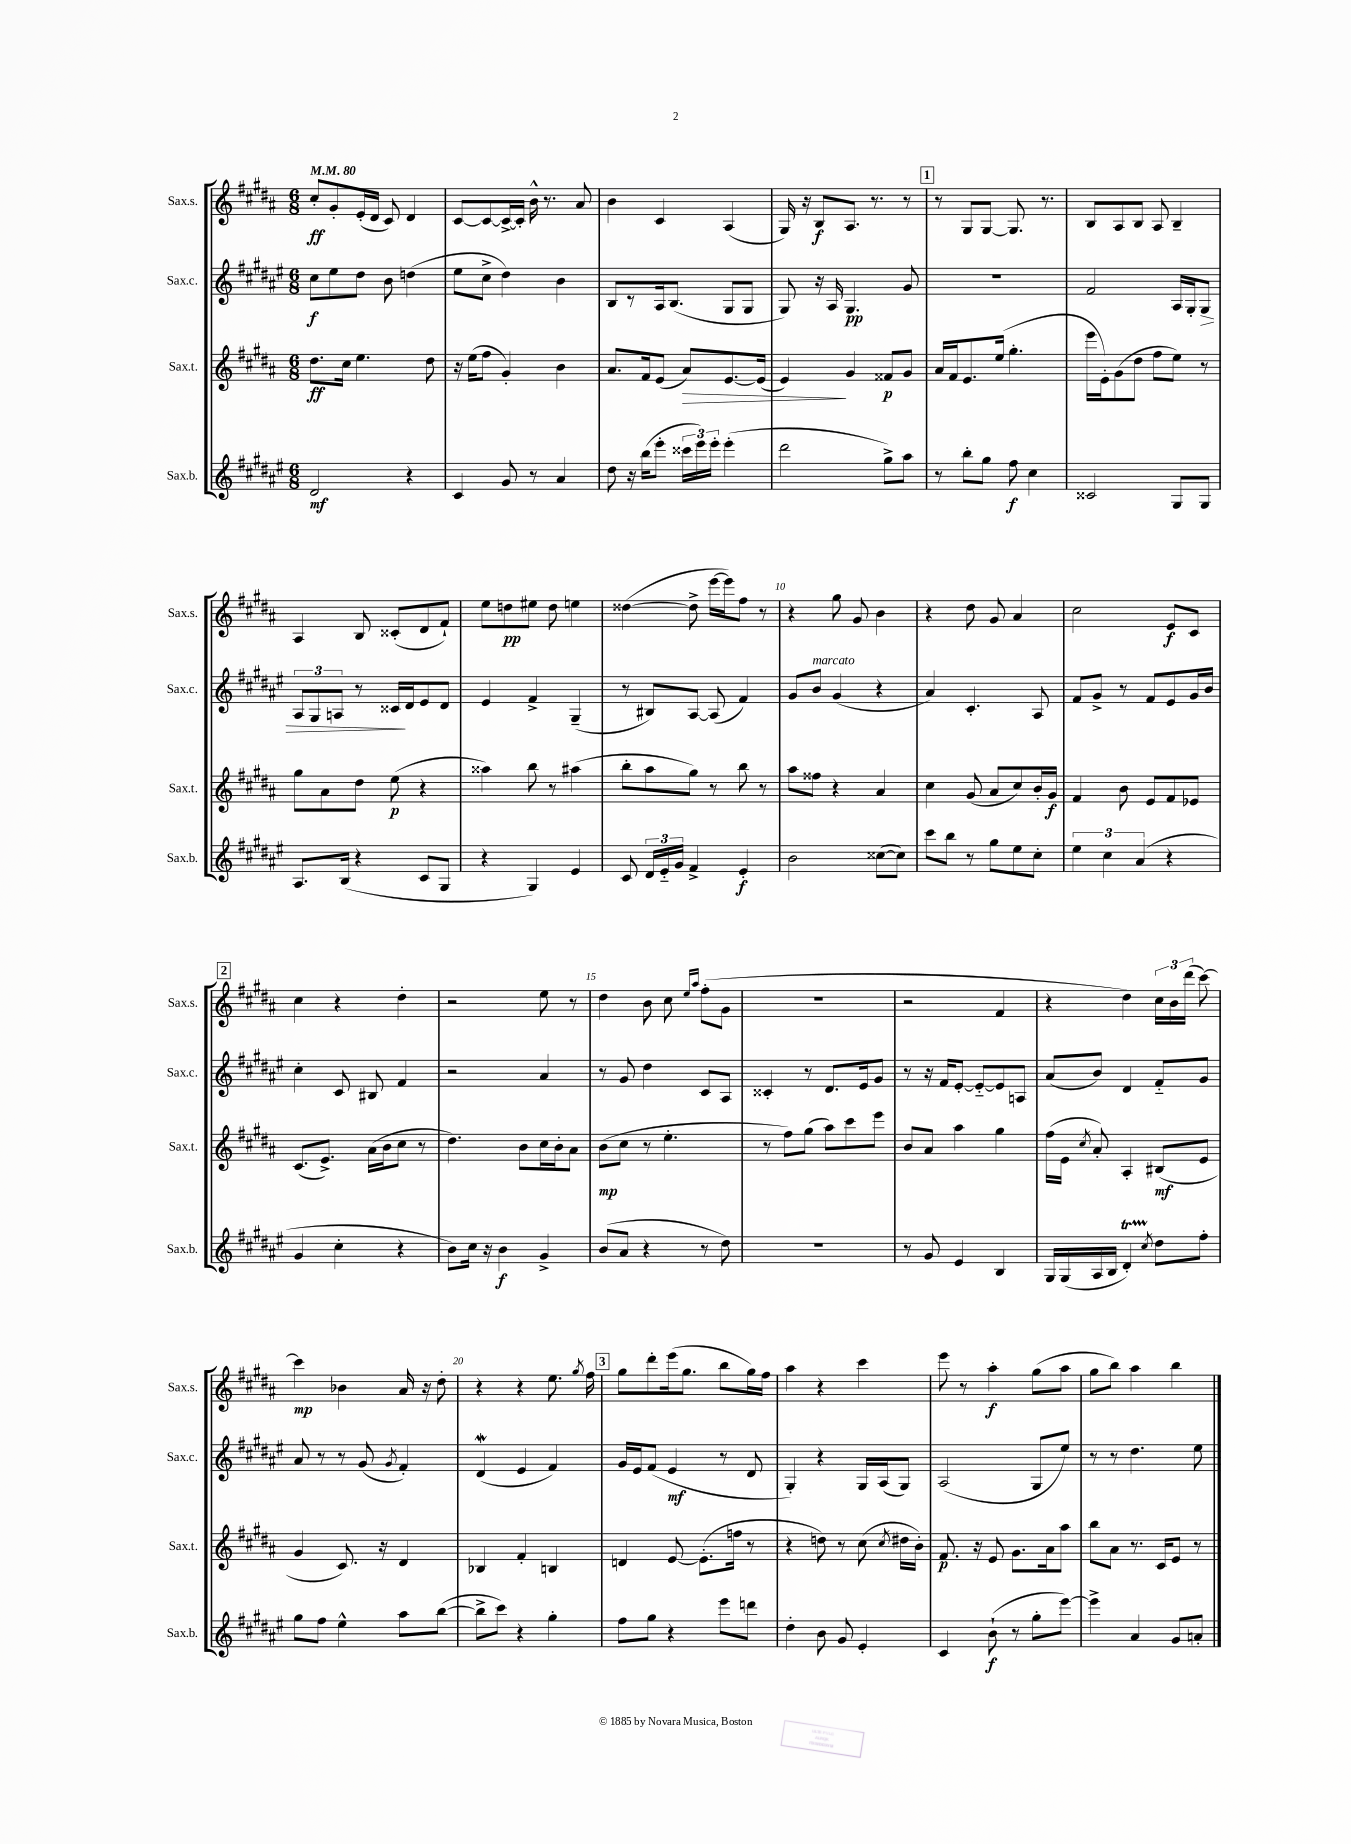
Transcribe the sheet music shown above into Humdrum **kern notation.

**kern	**dynam	**kern	**dynam	**kern	**dynam	**kern	**dynam
*part4	*part4	*part3	*part3	*part2	*part2	*part1	*part1
*staff4	*staff4	*staff3	*staff3	*staff2	*staff2	*staff1	*staff1
*I"Sax.b.	*	*I"Sax.t.	*	*I"Sax.c.	*	*I"Sax.s.	*
*I'Sax.b.	*	*I'Sax.t.	*	*I'Sax.c.	*	*I'Sax.s.	*
*clefG2	*	*clefG2	*	*clefG2	*	*clefG2	*
*k[f#c#g#d#a#e#]	*	*k[f#c#g#d#a#]	*	*k[f#c#g#d#a#e#]	*	*k[f#c#g#d#a#]	*
*M6/8	*	*M6/8	*	*M6/8	*	*M6/8	*
*MM80	*	*MM80	*	*MM80	*	*MM80	*
=1	=1	=1	=1	=1	=1	=1	=1
2d#/	mf	8.dd#\L	ff	8cc#\L	f	8cc#'/L	ff
.	.	.	.	8ee#\	.	8g#'/	.
.	.	16cc#\Jk	.	.	.	.	.
.	.	4.ee\	.	8dd#\J	.	(16e'/L	.
.	.	.	.	.	.	16d#/JJ	.
.	.	.	.	8b\	.	8c#/)	.
4r	.	.	.	(4ddn\	.	4d#/	.
.	.	8dd#\	.	.	.	.	.
=2	=2	=2	=2	=2	=2	=2	=2
4c#/	.	16r	.	8ee#\L	.	[8c#/L	.
.	.	(16ee\KL	.	.	.	.	.
.	.	8ff#\J	.	8cc#^\J	.	8c#/_	.
8g#/	.	4g#'/)	.	4dd#\)	.	16c#^/L_	.
.	.	.	.	.	.	16c#'/JJ]	.
8r	.	.	.	.	.	16b^^\	.
.	.	.	.	.	.	8.r	.
4a#/	.	4b\	.	4b\	.	.	.
.	.	.	.	.	.	8a#/	.
=3	=3	=3	=3	=3	=3	=3	=3
8dd#\	.	8.a#/L	.	8B/L	.	4b\	.
16r	.	.	.	8r	.	.	.
(16bb\KL	.	16f#/k	.	.	.	.	.
8eee#'\J	.	(8e/J	.	16A#/k	.	4c#/	.
.	.	.	.	(8.B/J	.	.	.
!	!	!	!LO:HP:b	!	!	!	!
24ccc##X\LL	.	8a#/L)	>	.	.	.	.
24eee#\)	.	.	.	.	.	.	.
24eee#'\JJ	.	.	.	.	.	.	.
(4eee#'\	.	[8.e/	.	8G#/L	.	(4A#/	.
.	.	.	.	8G#/J	.	.	.
.	.	(16e/Jk]	.	.	.	.	.
=4	=4	=4	=4	=4	=4	=4	=4
2ddd#\	.	4e/)	.	8G#/)	.	16G#/)	.
.	.	.	.	.	.	16r	.
.	.	.	.	16r	.	8B/L	f
.	.	.	.	16A#/	.	.	.
.	.	4g#/	]	4.G#/	pp	8.A#/J	.
.	.	.	.	.	.	8.r	.
8gg#^\L)	.	8f##X/L	p	.	.	.	.
8aa#\J	.	8g#/J	.	8g#/	.	8r	.
!!LO:REH:place=s1:t=1
=5	=5	=5	=5	=5	=5	=5	=5
8r	.	16a#/LL	.	2.r	.	8r	.
.	.	16f#/J	.	.	.	.	.
8bb'\L	.	8.e/	.	.	.	8G#/L	.
8gg#\J	.	.	.	.	.	[8G#/J	.
.	.	(16ee/Jk	.	.	.	.	.
8ff#\	f	4.gg#'\	.	.	.	8.G#/]	.
4cc#\	.	.	.	.	.	.	.
.	.	.	.	.	.	8.r	.
=6	=6	=6	=6	=6	=6	=6	=6
2c##X/	.	16eee\LL	.	2f#/	.	8B/L	.
.	.	16e'\J)	.	.	.	.	.
.	.	(8g#\	.	.	.	8A#/	.
.	.	8dd#\J	.	.	.	8B/J	.
.	.	8ff#\L	.	.	.	8A#/	.
8G#/L	.	8ee\J)	.	16A#/LL	.	4B~/	.
.	.	.	.	16G#'/J	.	.	.
!	!	!	!	!	!LO:HP:b	!	!
8G#/J	.	8r	.	8G#/J	>	.	.
!!LO:LB:g=z
=7	=7	=7	=7	=7	=7	=7	=7
8.A#/L	.	8gg#\L	.	12A#/L	.	4A#/	.
.	.	.	.	12G#/	.	.	.
.	.	8a#\	.	.	.	.	.
.	.	.	.	12An/J	.	.	.
(16B/Jk	.	.	.	.	.	.	.
4r	.	8dd#\J	.	8r	.	8B/	.
.	.	(8ee\	p	16c##X/LL	.	(8c##X'/L	.
.	.	.	.	16d#/J	]	.	.
8c#/L	.	4r	.	8e#/	.	8d#/	.
8G#/J	.	.	.	8d#/J	.	8f#`/J)	.
=8	=8	=8	=8	=8	=8	=8	=8
4r	.	4aa##X\)	.	4e#/	.	8ee\L	.
.	.	.	.	.	.	8ddn\	pp
4G#/)	.	8bb\	.	4f#^/	.	8ee#X\J	.
.	.	8r	.	.	.	8dd\	.
4e#/	.	(4aa#X\	.	(4G#~/	.	4een\	.
=9	=9	=9	=9	=9	=9	=9	=9
8c#/	.	8bb'\L	.	8r	.	([4dd##X\	.
24d#/LL	.	8aa#\	.	8B#X/L)	.	.	.
24e#/	.	.	.	.	.	.	.
24g#/JJ	.	.	.	.	.	.	.
4f#^/	.	8gg#\J)	.	[8A#/J	.	8dd##^\]	.
.	.	8r	.	(8A#/]	.	[16eee\LL	.
.	.	.	.	.	.	16eee\J])	.
4e#'/	f	8bb\	.	4f#/)	.	8ff#\J	.
.	.	8r	.	.	.	8r	.
=10	=10	=10	=10	=10	=10	=10	=10
2b\	.	8aa#\L	.	8g#/L	.	4r	.
!	!	!	!	!LO:TX:a:i:t=marcato	!	!	!
.	.	8ff##X\J	.	8b/J	.	.	.
.	.	4r	.	(4g#/	.	8gg#\	.
.	.	.	.	.	.	8g#/	.
([8cc##X\L	.	4a#/	.	4r	.	4b\	.
8cc##\J])	.	.	.	.	.	.	.
=11	=11	=11	=11	=11	=11	=11	=11
8ccc#\L	.	4cc#\	.	4a#/)	.	4r	.
8bb\J	.	.	.	.	.	.	.
8r	.	(8g#/	.	4.c#'/	.	8dd#\	.
8gg#\L	.	8a#/L	.	.	.	8g#/	.
8ee#\	.	8cc#/)	.	.	.	4a#/	.
8cc#'\J	.	16b'/L	.	8A#/	.	.	.
.	.	16g#/JJ	f	.	.	.	.
=12	=12	=12	=12	=12	=12	=12	=12
6ee#\	.	4f#/	.	8f#/L	.	2cc#\	.
.	.	.	.	8g#^/J	.	.	.
6cc#\	.	.	.	.	.	.	.
.	.	8b\	.	8r	.	.	.
(6a#/	.	.	.	.	.	.	.
.	.	8e/L	.	8f#/L	.	.	.
4r	.	8f#/	.	8e#/	.	8e/L	f
.	.	8e-X/J	.	16g#/L	.	8c#/J	.
.	.	.	.	16b/JJ	.	.	.
!!LO:LB:g=z
!!LO:REH:place=s1:t=2
=13	=13	=13	=13	=13	=13	=13	=13
4g#/	.	(8.c#/L	.	4cc#'\	.	4cc#\	.
.	.	8.e^/J)	.	.	.	.	.
4cc#'\	.	.	.	8c#/	.	4r	.
.	.	(16a#\LL	.	8B#X/	.	.	.
.	.	16b\J	.	.	.	.	.
4r	.	8cc#\J	.	4f#/	.	4dd#'\	.
.	.	8r	.	.	.	.	.
=14	=14	=14	=14	=14	=14	=14	=14
8b\L)	.	4.dd#\)	.	2r	.	2r	.
16cc#\Jk	.	.	.	.	.	.	.
16r	.	.	.	.	.	.	.
4b\	f	.	.	.	.	.	.
.	.	8b\L	.	.	.	.	.
4g#^/	.	16cc#\L	.	4a#/	.	8ee\	.
.	.	16b'\J	.	.	.	.	.
.	.	8a#\J	.	.	.	8r	.
=15	=15	=15	=15	=15	=15	=15	=15
(8b/L	.	(8b\L	mp	8r	.	4dd#\	.
8a#/J	.	8cc#\J	.	8g#/	.	.	.
4r	.	8r	.	4dd#\	.	8b\	.
.	.	4.ee'\	.	.	.	8cc#\	.
.	.	.	.	.	.	16qqee/LL	.
.	.	.	.	.	.	16qqaa#/JJ	.
8r	.	.	.	8c#/L	.	(8ff#'\L	.
8dd#\)	.	.	.	8A#/J	.	8g#\J	.
=16	=16	=16	=16	=16	=16	=16	=16
2.r	.	8r	.	4c##X'/	.	2.r	.
.	.	8ff#\L)	.	.	.	.	.
.	.	(8gg#\J	.	8r	.	.	.
.	.	8aa#\L)	.	8.d#/L	.	.	.
.	.	8ccc#\	.	.	.	.	.
.	.	.	.	16e#/k	.	.	.
.	.	8eee\J	.	8g#/J	.	.	.
=17	=17	=17	=17	=17	=17	=17	=17
8r	.	8b/L	.	8r	.	2r	.
8g#/	.	8a#/J	.	16r	.	.	.
.	.	.	.	16f#/KL	.	.	.
4e#/	.	4aa#\	.	[8e#'/J	.	.	.
.	.	.	.	8e#/L_	.	.	.
4B/	.	4gg#\	.	8e#/]	.	4f#/	.
.	.	.	.	8An/J	.	.	.
=18	=18	=18	=18	=18	=18	=18	=18
16G#/LL	.	(16ff#\LL	.	(8a#/L	.	4r	.
(16G#/	.	16e\JJ	.	.	.	.	.
.	.	8qcc#/	.	.	.	.	.
16A#/	.	8a#'/)	.	8b/J)	.	.	.
16B/JJ	.	.	.	.	.	.	.
4d#T'/)	.	4A#'/	.	4d#/	.	4dd#\)	.
8qcc#/	.	.	.	.	.	.	.
8dd#\L	.	(8B#X/L	mf	8f#/L	.	24cc#\LL	.
.	.	.	.	.	.	24b\	.
.	.	.	.	.	.	(24ddd#\JJ	.
8ff#'\J	.	8e/J	.	8g#/J	.	[8ccc#\)	.
!!LO:LB:g=z
=19	=19	=19	=19	=19	=19	=19	=19
8gg#\L	.	4g#/	.	8a#/	.	4ccc#\]	mp
8ff#\J	.	.	.	8r	.	.	.
4ee#^^\	.	8.c#/)	.	8r	.	4b-X\	.
.	.	.	.	(8g#/	.	.	.
.	.	16r	.	.	.	.	.
.	.	.	.	8qg#/	.	.	.
8aa#\L	.	4d#/	.	4f#'/)	.	16a#/	.
.	.	.	.	.	.	16r	.
([8bb\J	.	.	.	.	.	8dd#'\	.
=20	=20	=20	=20	=20	=20	=20	=20
8bb^\L]	.	4B-X/	.	(4d#W/	.	4r	.
8ccc#\J)	.	.	.	.	.	.	.
4r	.	4f#'/	.	4e#/	.	4r	.
4gg#'\	.	4Bn/	.	4f#/)	.	8.ee\	.
.	.	.	.	.	.	8qgg#/	.
.	.	.	.	.	.	16ff#\	.
!!LO:REH:place=s1:t=3
=21	=21	=21	=21	=21	=21	=21	=21
8ff#\L	.	4dn/	.	16g#/LL	.	8gg#\L	.
.	.	.	.	16e#/J	.	.	.
8gg#\J	.	.	.	(8f#/J	.	8ddd#'\	.
4r	.	[8e/	.	4e#/	mf	(16eee\k	.
.	.	.	.	.	.	8.gg#\J	.
.	.	(8.e'\L]	.	.	.	.	.
8eee#\L	.	.	.	8r	.	8bb\L	.
.	.	16ffn\Jk	.	.	.	.	.
8dddn\J	.	8r	.	8d#/	.	16gg#\L)	.
.	.	.	.	.	.	16ff#\JJ	.
=22	=22	=22	=22	=22	=22	=22	=22
4dd#'\	.	4r	.	4G#'/)	.	4aa#\	.
8b\	.	8ddn\)	.	4r	.	4r	.
8g#/	.	8r	.	.	.	.	.
4e#'/	.	(8cc#\	.	16G#/LL	.	4ccc#\	.
.	.	.	.	(16A#/J	.	.	.
.	.	8qcc#/	.	.	.	.	.
.	.	16dd#X\LL	.	8G#/J)	.	.	.
.	.	16b'\JJ)	.	.	.	.	.
=23	=23	=23	=23	=23	=23	=23	=23
4c#/	.	8.f#/	p	(2A#/	.	8eee\	.
.	.	.	.	.	.	8r	.
.	.	16r	.	.	.	.	.
(8b`\	f	8e/	.	.	.	4aa#'\	f
8r	.	8.g#\L	.	.	.	.	.
8gg#'\L	.	.	.	8G#/L	.	(8gg#\L	.
.	.	16a#\k	.	.	.	.	.
[8eee#\J)	.	8aa#\J	.	8ee#/J)	.	8aa#\J	.
=24	=24	=24	=24	=24	=24	=24	=24
4eee#^\]	.	8bb\L	.	8r	.	8gg#\L	.
.	.	8a#\J	.	8r	.	8bb\J)	.
4a#/	.	8.r	.	4.dd#\	.	4aa#\	.
.	.	16c#/KL	.	.	.	.	.
8g#/L	.	8e/J	.	.	.	4bb\	.
8an'/J	.	8r	.	8ee#\	.	.	.
==	==	==	==	==	==	==	==
*-	*-	*-	*-	*-	*-	*-	*-
